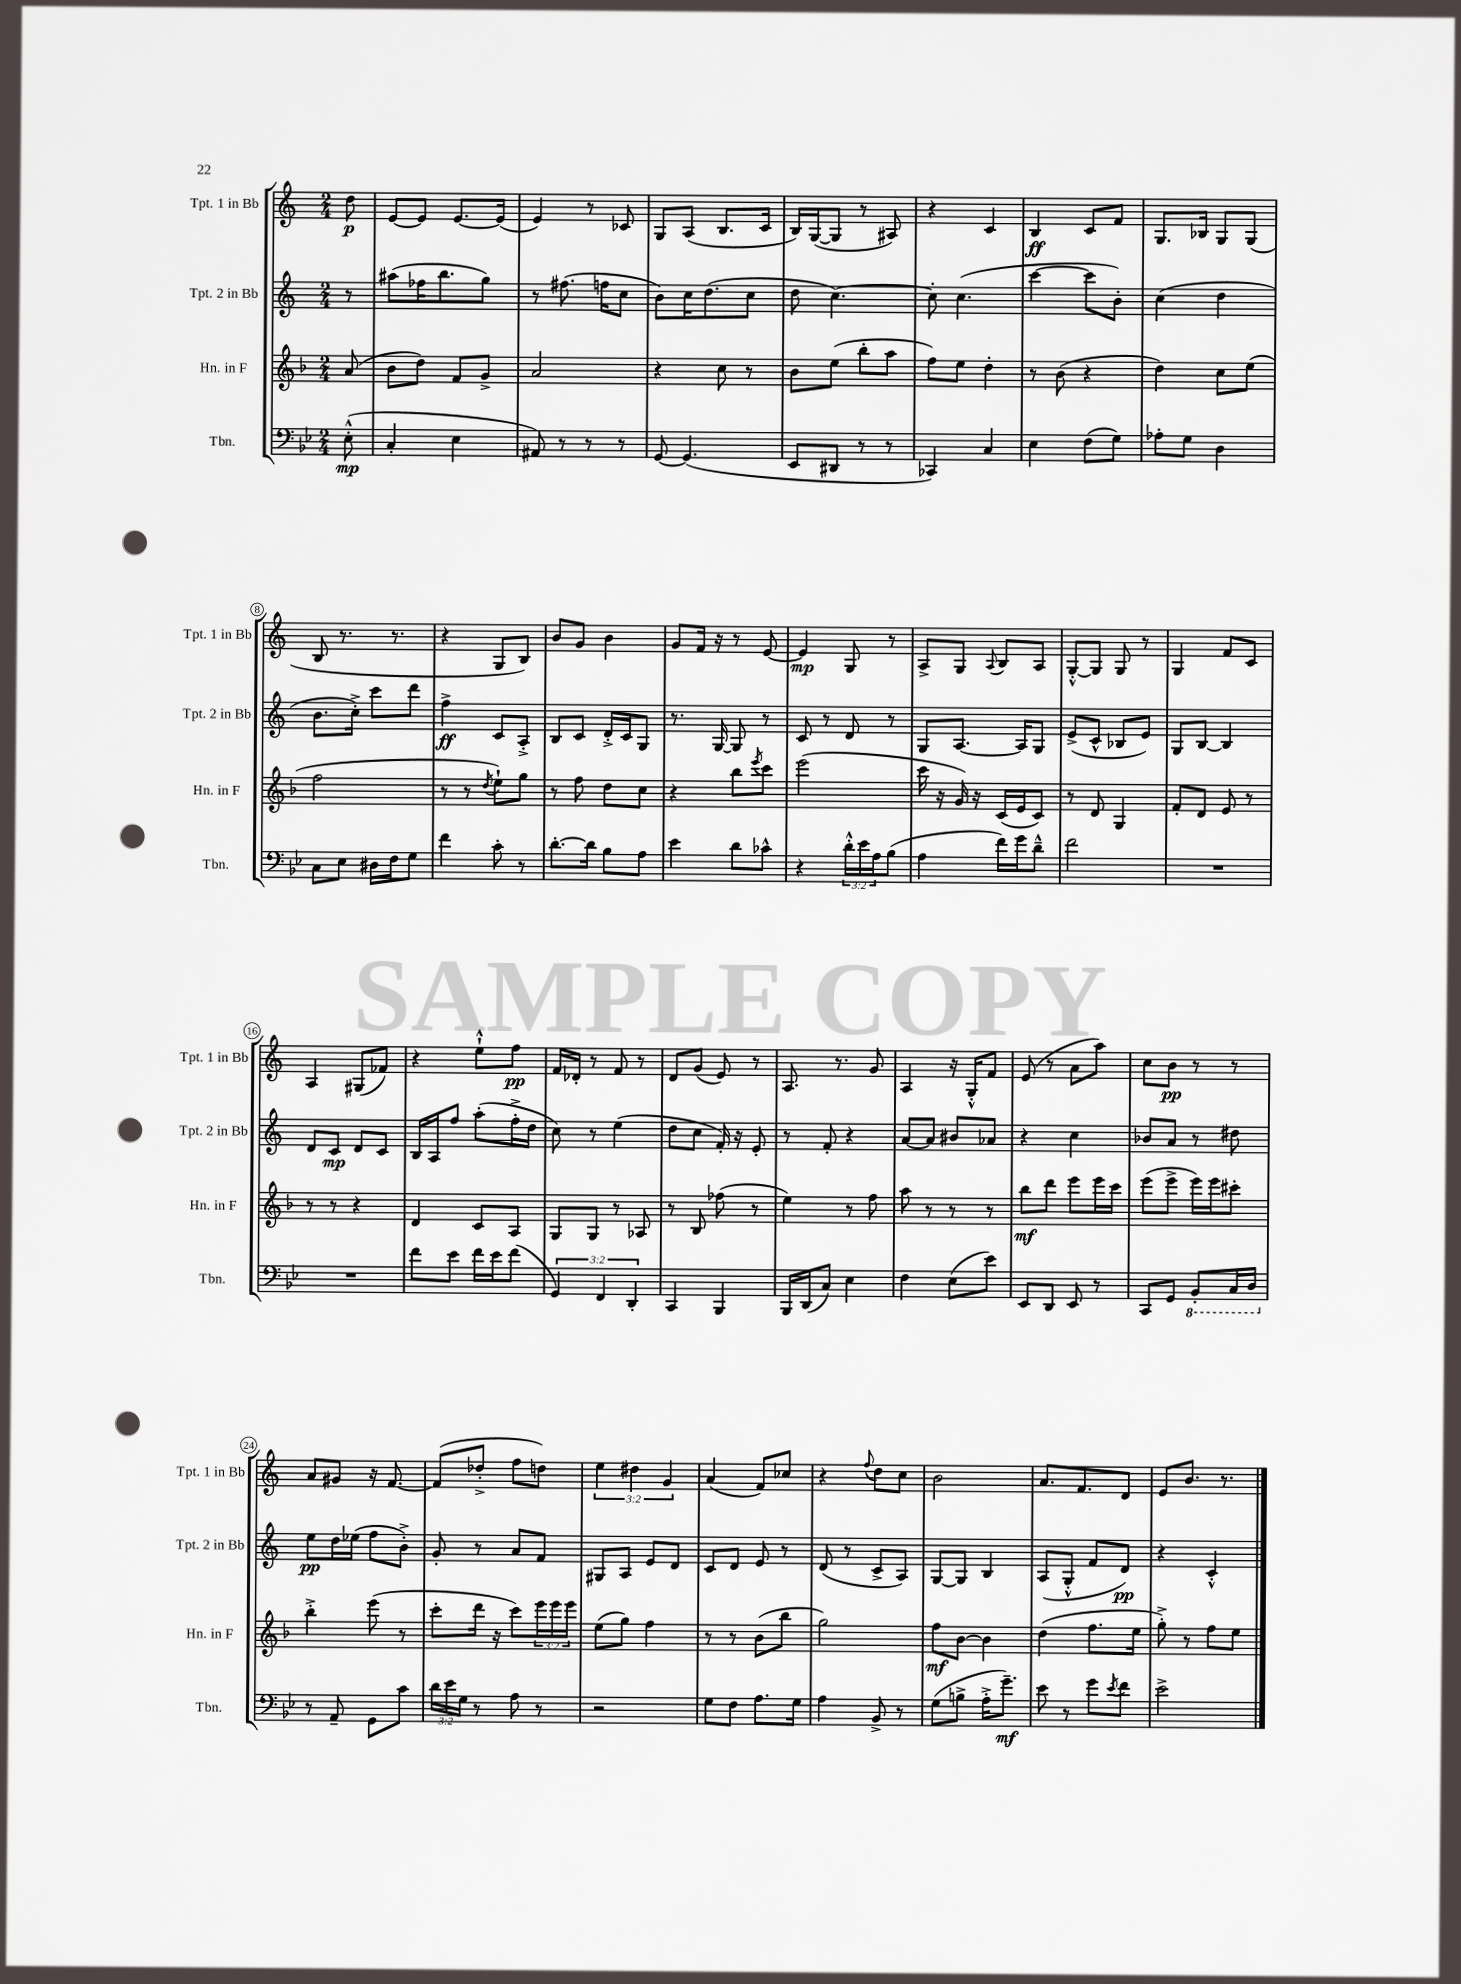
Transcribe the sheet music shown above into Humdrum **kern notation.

**kern	**kern	**kern	**kern
*staff4	*staff3	*staff2	*staff1
*clefF4	*clefG2	*clefG2	*clefG2
*k[b-e-]	*k[b-]	*k[]	*k[]
*M2/4	*M2/4	*M2/4	*M2/4
(8E-'^^	(8a	8r	8dd
=	=	=	=
4C'	8b-	(8aa#	[8e
.	8dd)	16ff-	8e]
.	.	8.bb	.
4E-	8f	.	[8.e
.	8g^	8gg)	.
.	.	.	(16e]
=	=	=	=
8AA#)	2a	8r	4e)
8r	.	(8.ff#	.
8r	.	.	8r
.	.	16ff	.
8r	.	8cc	8c-
=	=	=	=
[8GG	4r	8b)	8G
(4.GG]	.	16cc	(8A
.	.	(8.dd	.
.	8cc	.	8.B
.	8r	8cc	.
.	.	.	16c
=	=	=	=
8EE-	8b-	8dd	16B)
.	.	.	([16G
8DD#	(8ee	[4.cc)	8G]
8r	8bb-'	.	8r
8r	8aa	.	8A#)
=	=	=	=
4CC-)	8ff)	8cc']	4r
.	8ee	(4.cc	.
4C	4dd'	.	4c
=	=	=	=
4E-	8r	[4ccc	4B
.	(8b-	.	.
(8F	4r	8ccc]	8c
8G)	.	8b')	8f
=	=	=	=
8A-'	4dd)	(4cc	8.G
8G	.	.	.
.	.	.	16B-
4D	8cc	4dd	8G
.	(8ee	.	(8G
=	=	=	=
8C	2ff	8.b	8B
8E-	.	.	8.r
.	.	16cc'^)	.
16D#	.	8ccc	.
16F	.	.	8.r
8G	.	8ddd	.
=	=	=	=
4f	8r	4ff^	4r
.	8r	.	.
.	8qdd	.	.
8c'	8ee`)	8c	8G
8r	8gg	8A'^	8B)
=	=	=	=
[8.d'	8r	8B	8b
.	8ff	8c	8g
16d]	.	.	.
8B-	8dd	16d'^	4b
.	.	16c	.
8A	8cc	8G	.
=	=	=	=
4e-	4r	8.r	8g
.	.	.	16f
.	.	[16G	16r
8d	8bb-	8G]	8r
.	8qeee	.	.
8c-^^	8ccc	8r	[8e
=	=	=	=
4r	(2eee	8c	4e]
.	.	8r	.
24d'^^	.	8d	8G
24e-	.	.	.
24A	.	.	.
(8B-	.	8r	8r
=	=	=	=
4A	16ccc	8G	8A^
.	16r	.	.
.	16g)	[8.A	8G
.	16r	.	.
.	.	.	8qqA
16f)	(16c	.	8B
16g	16e	16A]	.
8d~^^	8c)	8G	8A
=	=	=	=
2f	8r	(8e^	[8G'^^
.	8d	8c^^	8G]
.	4G	8B-	8G
.	.	8e)	8r
=	=	=	=
2r	8f'	8G	4G
.	8d	[8B	.
.	8e	4B]	8f
.	8r	.	8c
=	=	=	=
2r	8r	8d	4A
.	8r	8c	.
.	4r	8d	(8G#
.	.	8c	8f-)
=	=	=	=
8f	4d	16B	4r
.	.	16A	.
8e-	.	8ff	.
16f	8c	(8aa'	8ee`^^
16e-	.	.	.
(8f	8A	16ff'^	8ff
.	.	16dd	.
=	=	=	=
6GG)	8G	8cc)	16f
.	.	.	16d-'
.	8G	8r	8r
6FF	.	.	.
.	8r	(4ee	8f
6DD'	.	.	.
.	8A-	.	8r
=	=	=	=
4CC	8r	8dd	8d
.	8B-	8cc	(8g
4BBB-	(8ff-	16f')	8e)
.	.	16r	.
.	8r	8e'	8r
=	=	=	=
16BBB-	4ee)	8r	8.A
(16DD	.	.	.
8C)	.	8f'	.
.	.	.	8.r
4E-	8r	4r	.
.	8ff	.	8g
=	=	=	=
4F	8aa	[8a	4A
.	8r	8a]	.
(8E-	8r	8b#	16r
.	.	.	16G'^^
8e-)	8r	8a-	8f
=	=	=	=
8EE-	8bb-	4r	(8e
8DD	8ddd	.	8r
8EE-	8eee	4cc	8a
8r	16eee	.	8aa)
.	16ccc	.	.
=	=	=	=
8CC	(8eee	8b-	8cc
8GG	8eee^	8a	8b
8BBB-'	16eee)	8r	8r
.	16eee	.	.
16CC	8ccc#'	8dd#	8r
16DD	.	.	.
=	=	=	=
8r	4bb-'^	8ee	8a
8AA~	.	16dd	8g#
.	.	(16ee-	.
8GG	(8eee	8ff	16r
.	.	.	[8.f
8c	8r	8b'^)	.
=	=	=	=
24d	8ccc'	8g'	(8f]
24e-	.	.	.
24G	.	.	.
8r	16ddd	8r	8dd-'^
.	16r	.	.
8A	8ccc)	8a	8ff
8r	24eee	8f	8dd)
.	24eee	.	.
.	24eee	.	.
=	=	=	=
2r	(8ee	8G#	6ee
.	8gg)	8A	.
.	.	.	6dd#
.	4ff	8e	.
.	.	.	6g
.	.	8d	.
=	=	=	=
8G	8r	8c	(4a
8F	8r	8d	.
8.A	(8b-	8e	8f)
.	8bb-	8r	8cc-
16G	.	.	.
=	=	=	=
4A	2gg)	(8d	4r
.	.	8r	.
.	.	.	8qqff
8BB-^	.	8c^	8dd
8r	.	8A)	8cc
=	=	=	=
(8G	8ff	[8G	2b
8B^	[8b-	8G]	.
16A'^	4b-]	4B	.
8.g~)	.	.	.
=	=	=	=
8e-	(4dd	(8A	8.a
8r	.	8G'^^	.
.	.	.	8.f
8g	8.ff	8f	.
8qe-	.	.	.
8f	.	8d)	8d
.	16ee	.	.
=	=	=	=
2e-^	8gg'^)	4r	8e
.	8r	.	8.b
.	8ff	4c'^^	.
.	.	.	8.r
.	8ee	.	.
==	==	==	==
*-	*-	*-	*-
